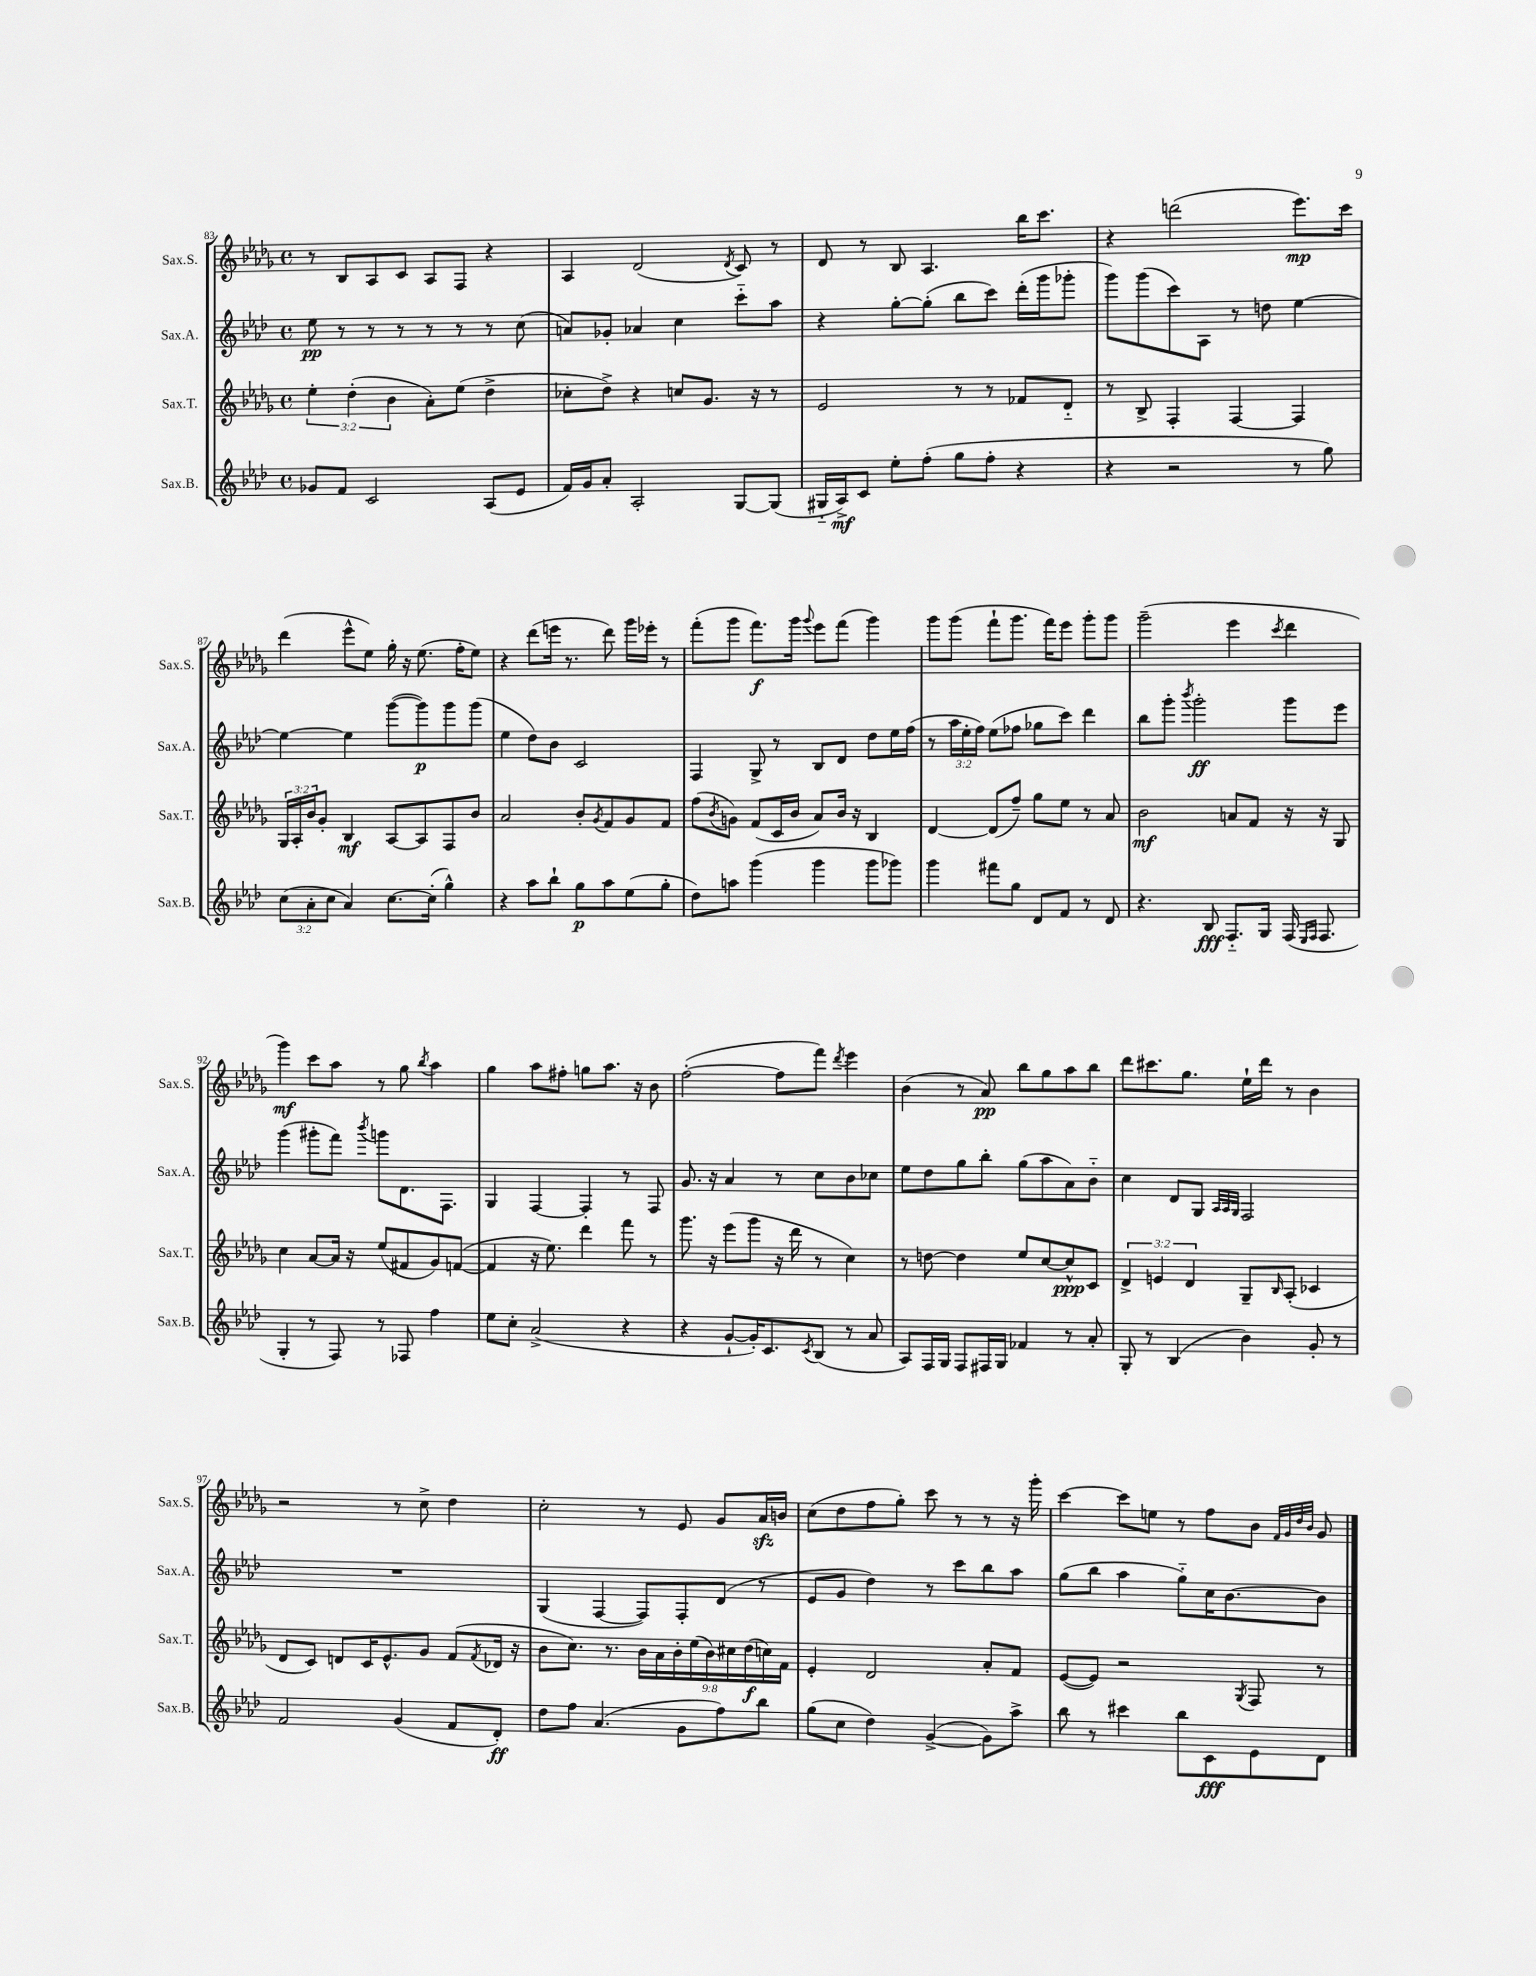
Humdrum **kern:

**kern	**dynam	**kern	**dynam	**kern	**dynam	**kern	**dynam
*part4	*part4	*part3	*part3	*part2	*part2	*part1	*part1
*staff4	*staff4	*staff3	*staff3	*staff2	*staff2	*staff1	*staff1
*I"Sax.B.	*	*I"Sax.T.	*	*I"Sax.A.	*	*I"Sax.S.	*
*I'Sax.B.	*	*I'Sax.T.	*	*I'Sax.A.	*	*I'Sax.S.	*
*clefG2	*	*clefG2	*	*clefG2	*	*clefG2	*
*k[b-e-a-d-]	*	*k[b-e-a-d-g-]	*	*k[b-e-a-d-]	*	*k[b-e-a-d-g-]	*
*M4/4	*	*M4/4	*	*M4/4	*	*M4/4	*
*met(c)	*	*met(c)	*	*met(c)	*	*met(c)	*
=83	=83	=83	=83	=83	=83	=83	=83
8g-X/L	.	6ee-'\	.	8ee-\	pp	8r	.
8f/J	.	.	.	8r	.	8B-/L	.
.	.	(6dd-'\	.	.	.	.	.
2c/	.	.	.	8r	.	8A-/	.
.	.	6b-\	.	.	.	.	.
.	.	.	.	8r	.	8c/J	.
.	.	8a-'\L)	.	8r	.	8A-/L	.
.	.	(8ee-\J	.	8r	.	8F/J	.
(8A-/L	.	4dd-^\	.	8r	.	4r	.
8e-/J	.	.	.	(8cc\	.	.	.
=84	=84	=84	=84	=84	=84	=84	=84
16f/LL)	.	8cc-X'\L	.	8an/L)	.	4A-/	.
16g/J	.	.	.	.	.	.	.
8a-'/J	.	8dd-^\J)	.	8g-X'/J	.	.	.
2A-'/	.	4r	.	4a-X/	.	(2d-/	.
.	.	8ccn/L	.	4cc\	.	.	.
.	.	8.g-/J	.	.	.	.	.
.	.	.	.	.	.	8qd-/	.
[8G/L	.	.	.	8ccc\L	.	8c/)	.
.	.	16r	.	.	.	.	.
(8G/J]	.	8r	.	8aa-\J	.	8r	.
=85	=85	=85	=85	=85	=85	=85	=85
16G#X/LL	.	2e-/	.	4r	.	8d-/	.
16A-^/J)	mf	.	.	.	.	.	.
8c/J	.	.	.	.	.	8r	.
8ee-'\L	.	.	.	[8gg'\L	.	8B-/	.
(8ff'\J	.	.	.	(8gg'\J]	.	4.A-/	.
8gg\L	.	8r	.	8bb-\L	.	.	.
8ff'\J	.	8r	.	8ccc\J)	.	.	.
4r	.	8f-X/L	.	(16ddd-'\LL	.	16bb-\KL	.
.	.	.	.	16ggg\J	.	8.ccc\J	.
.	.	8d-/J	.	8ggg-X'\J	.	.	.
=86	=86	=86	=86	=86	=86	=86	=86
4r	.	8r	.	8ggg\L)	.	4r	.
.	.	8B-^/	.	(8ggg\	.	.	.
2r	.	4F'/	.	8ccc\)	.	(2dddn\	.
.	.	.	.	8A-\J	.	.	.
.	.	[4F/	.	8r	.	.	.
.	.	.	.	8ddn\	.	.	.
8r	.	4F/]	.	[4ee-\	.	8.eee-\L)	mp
8gg\)	.	.	.	.	.	.	.
.	.	.	.	.	.	16ccc\Jk	.
!!LO:LB:g=z
=87	=87	=87	=87	=87	=87	=87	=87
(12cc\L	.	24G-/LL	.	4ee-\_	.	(4ddd-\	.
.	.	24A-'/	.	.	.	.	.
12a-'\	.	24b-/J	.	.	.	.	.
.	.	8g-'/J	.	.	.	.	.
12cc\J	.	.	.	.	.	.	.
4a-/)	.	4B-/	mf	4ee-\]	.	8eee-^^\L	.
.	.	.	.	.	.	8ee-\J)	.
[8.cc\L	.	[8A-/L	.	([8ggg\L	.	16gg-'\	.
.	.	.	.	.	.	16r	.
.	.	8A-/]	.	8ggg\])	p	(8.ee-\	.
(16cc'\Jk]	.	.	.	.	.	.	.
4gg^^\)	.	8F/	.	8ggg\	.	.	.
.	.	.	.	.	.	16ff'\KL	.
.	.	8b-/J	.	(8ggg\J	.	8ee-\J)	.
=88	=88	=88	=88	=88	=88	=88	=88
4r	.	2a-/	.	4ee-\	.	4r	.
8aa-\L	.	.	.	8dd-\L)	.	(8ddd-\L	.
8bb-`\J	.	.	.	8b-\J	.	16eeen\Jk	.
.	.	.	.	.	.	8.r	.
8gg\L	p	8b-'/L	.	2c/	.	.	.
.	.	8qg-/	.	.	.	.	.
8aa-\	.	8f/	.	.	.	8ddd-\)	.
(8ee-\	.	8g-/	.	.	.	16ggg-\LL	.
.	.	.	.	.	.	16eee-X'\JJ	.
8gg'\J	.	8f/J	.	.	.	8r	.
=89	=89	=89	=89	=89	=89	=89	=89
8dd-\L)	.	(8ff\L	.	4F/	.	(8fff'\L	.
.	.	8qb-/	.	.	.	.	.
8aan\J	.	8gn\J)	.	.	.	8ggg-\J	.
(4ggg\	.	(8f/L	.	8G^/	.	8.fff\L)	f
.	.	16c/L	.	8r	.	.	.
.	.	16b-/JJ	.	.	.	16ggg-\Jk	.
.	.	.	.	.	.	8qqggg-/	.
4ggg\	.	8a-/L)	.	8B-/L	.	8eee-\L	.
.	.	16b-/Jk	.	8d-/J	.	(8fff\J	.
.	.	16r	.	.	.	.	.
8ggg\L	.	4B-/	.	8dd-\L	.	4ggg-\)	.
8ggg-X\J)	.	.	.	16ee-\L	.	.	.
.	.	.	.	(16ff\JJ	.	.	.
=90	=90	=90	=90	=90	=90	=90	=90
4ggg\	.	[4d-/	.	8r	.	8ggg-\L	.
.	.	.	.	24aa-\LL	.	(8ggg-\J	.
.	.	.	.	24ee-'\	.	.	.
.	.	.	.	24ff\JJ)	.	.	.
8fff#X\L	.	(8d-/L]	.	(8ee-\L	.	8fff`\L	.
8gg\J	.	8ff~/J)	.	8ff-X\J	.	8.ggg-\J	.
8d-/L	.	8gg-\L	.	8gg-X\L	.	.	.
.	.	.	.	.	.	16fff\KL)	.
8f/J	.	8ee-\J	.	8ccc\J)	.	8eee-\J	.
8r	.	8r	.	4ddd-\	.	8ggg-'\L	.
8d-/	.	8a-/	.	.	.	8ggg-\J	.
=91	=91	=91	=91	=91	=91	=91	=91
4.r	.	2b-\	mf	8bb-\L	.	(2ggg-~\	.
.	.	.	.	8ggg'\J	.	.	.
.	.	.	.	8qbbb-/	.	.	.
.	.	.	.	2ggg'\	ff	.	.
8B-/	fff	.	.	.	.	.	.
8.F/L	.	8an/L	.	.	.	4eee-\	.
.	.	8f/J	.	.	.	.	.
16G/Jk	.	.	.	.	.	.	.
.	.	.	.	.	.	8qccc/	.
(16F/	.	16r	.	8ggg\L	.	4ddd-\	.
16qqE-/LL	.	.	.	.	.	.	.
16qqF/JJ	.	.	.	.	.	.	.
8.F/	.	16r	.	.	.	.	.
.	.	8G-/	.	8eee-\J	.	.	.
!!LO:LB:g=z
=92	=92	=92	=92	=92	=92	=92	=92
4G'/	.	4cc\	.	(4ggg\	.	4ggg-\)	mf
8r	.	[8a-/L	.	8ggg#X'\L	.	8ccc\L	.
8F/)	.	16a-/Jk]	.	8fff\J)	.	8aa-\J	.
.	.	16r	.	.	.	.	.
.	.	.	.	8qbbb-/	.	.	.
8r	.	(8ee-/L	.	8gggn\L	.	8r	.
8F-X/	.	8f#X/	.	8.d-\	.	8gg-\	.
.	.	.	.	.	.	8qbb-/	.
4ff\	.	8g-/)	.	.	.	4aa-\	.
.	.	.	.	8.F\J	.	.	.
.	.	([8fn/J	.	.	.	.	.
=93	=93	=93	=93	=93	=93	=93	=93
8ee-\L	.	4f/]	.	4G/	.	4gg-\	.
8cc'\J	.	.	.	.	.	.	.
(2a-^/	.	16r	.	[4F/	.	8aa-\L	.
.	.	8.ee-\)	.	.	.	.	.
.	.	.	.	.	.	8ff#X'\J	.
.	.	4ddd-\	.	4F'/]	.	8ggn\L	.
.	.	.	.	.	.	8.aa-\J	.
4r	.	8fff\	.	8r	.	.	.
.	.	.	.	.	.	16r	.
.	.	8r	.	8F/	.	8b-\	.
=94	=94	=94	=94	=94	=94	=94	=94
4r	.	8.ggg-\	.	8.g/	.	([2ff'\	.
.	.	16r	.	16r	.	.	.
[8g`/L	.	(8eee-\L	.	4a-/	.	.	.
16g'/K])	.	8ggg-\J	.	.	.	.	.
8.c/	.	.	.	.	.	.	.
.	.	16r	.	8r	.	8ff\L]	.
.	.	16ddd-\	.	.	.	.	.
8qc/	.	.	.	.	.	.	.
(8B-/J	.	8r	.	8cc\L	.	8fff\J)	.
.	.	.	.	.	.	8qddd-/	.
8r	.	4cc\)	.	8b-\	.	4eee-\	.
8a-/	.	.	.	8cc-X\J	.	.	.
=95	=95	=95	=95	=95	=95	=95	=95
8A-/L)	.	8r	.	8ee-\L	.	(4b-\	.
16F/L	.	[8ddn\	.	8dd-\	.	.	.
16G/JJ	.	.	.	.	.	.	.
8F/L	.	4dd\]	.	8gg\	.	8r	.
16F#X/L	.	.	.	8bb-'\J	.	8a-/)	pp
16G/JJ	.	.	.	.	.	.	.
4f-X/	.	8ee-/L	.	(8gg\L	.	8bb-\L	.
.	.	[8cc/	.	8aa-\	.	8gg-\	.
8r	.	8cc^^/]	ppp	8a-\)	.	8aa-\	.
8a-'/	.	8c/J	.	8b-\J	.	8bb-\J	.
=96	=96	=96	=96	=96	=96	=96	=96
8G'/	.	6d-^/	.	4cc\	.	8ddd-\L	.
8r	.	.	.	.	.	8.ccc#X\	.
.	.	6en/	.	.	.	.	.
(4B-/	.	.	.	8d-/L	.	.	.
.	.	.	.	.	.	8.gg-\J	.
.	.	6d-/	.	.	.	.	.
.	.	.	.	8G/J	.	.	.
.	.	.	.	32qqA-/LLL	.	.	.
.	.	.	.	32qqA-/	.	.	.
.	.	.	.	32qqG/JJJ	.	.	.
4b-\)	.	8G-~/L	.	2F/	.	16ee-`\LL	.
.	.	.	.	.	.	16ddd-\JJ	.
.	.	16qqB-/	.	.	.	.	.
.	.	(8A-'/J	.	.	.	8r	.
8g'/	.	4c-X/	.	.	.	4b-\	.
8r	.	.	.	.	.	.	.
!!LO:LB:g=z
=97	=97	=97	=97	=97	=97	=97	=97
2f/	.	8d-/L	.	1r	.	2r	.
.	.	8c/J)	.	.	.	.	.
.	.	8dn/L	.	.	.	.	.
.	.	16c/K	.	.	.	.	.
.	.	8.e-^^/	.	.	.	.	.
(4g/	.	.	.	.	.	8r	.
.	.	8g-/J	.	.	.	8cc^\	.
8f/L	.	(8f/L	.	.	.	4dd-\	.
.	.	8qf/	.	.	.	.	.
8d-'/J)	ff	16d-X/Jk	.	.	.	.	.
.	.	16r	.	.	.	.	.
=98	=98	=98	=98	=98	=98	=98	=98
8dd-\L	.	8b-\L	.	(4G/	.	2cc'\	.
8ff\J	.	8.cc\J)	.	.	.	.	.
(4.a-/	.	.	.	[4F/	.	.	.
.	.	8.r	.	.	.	.	.
.	.	18b-\LL	.	8F/L])	.	8r	.
.	.	18a-\	.	.	.	.	.
.	.	18b-'\	.	.	.	.	.
8g\L	.	.	.	8F'/	.	8e-/	.
.	.	(18ee-\	.	.	.	.	.
.	.	18b-\)	.	.	.	.	.
8ff\)	.	.	.	(8d-/J	.	8g-/L	.
.	.	18cc#X\	.	.	.	.	.
.	.	(18dd-\	f	.	.	.	.
8bb-\J	.	.	.	8r	.	16a-zz/L	.
.	.	18ccn\)	.	.	.	.	.
.	.	.	.	.	.	16bn/JJ	.
.	.	18f\JJ	.	.	.	.	.
=99	=99	=99	=99	=99	=99	=99	=99
(8gg\L	.	4e-'/	.	8e-/L	.	(8cc\L	.
8cc\J	.	.	.	8g/J	.	8dd-\	.
4dd-\)	.	2d-/	.	4dd-\)	.	8ff\	.
.	.	.	.	.	.	8gg-'\J)	.
([4g^/	.	.	.	8r	.	8ccc\	.
.	.	.	.	8ccc\L	.	8r	.
8g\L])	.	8a-'/L	.	8bb-\	.	8r	.
8aa-^\J	.	8f/J	.	8aa-\J	.	16r	.
.	.	.	.	.	.	16ggg-'\	.
=100	=100	=100	=100	=100	=100	=100	=100
8bb-\	.	([8e-/L	.	(8gg\L	.	[4ccc\	.
8r	.	8e-/J])	.	8bb-\J	.	.	.
4ccc#X\	.	2r	.	4aa-\	.	8ccc\L]	.
.	.	.	.	.	.	8een\J	.
8bb-\L	.	.	.	8gg\L)	.	8r	.
8c\	fff	.	.	16cc\K	.	8ff\L	.
.	.	.	.	[8.b-\	.	.	.
.	.	8qG-/	.	.	.	.	.
8e-\	.	8F/	.	.	.	8b-\J	.
.	.	.	.	.	.	32qqf/LLL	.
.	.	.	.	.	.	32qqg-/	.
.	.	.	.	.	.	32qqdd-/	.
.	.	.	.	.	.	32qqb-/JJJ	.
8d-\J	.	8r	.	8b-\J]	.	8g-/	.
==	==	==	==	==	==	==	==
*-	*-	*-	*-	*-	*-	*-	*-
